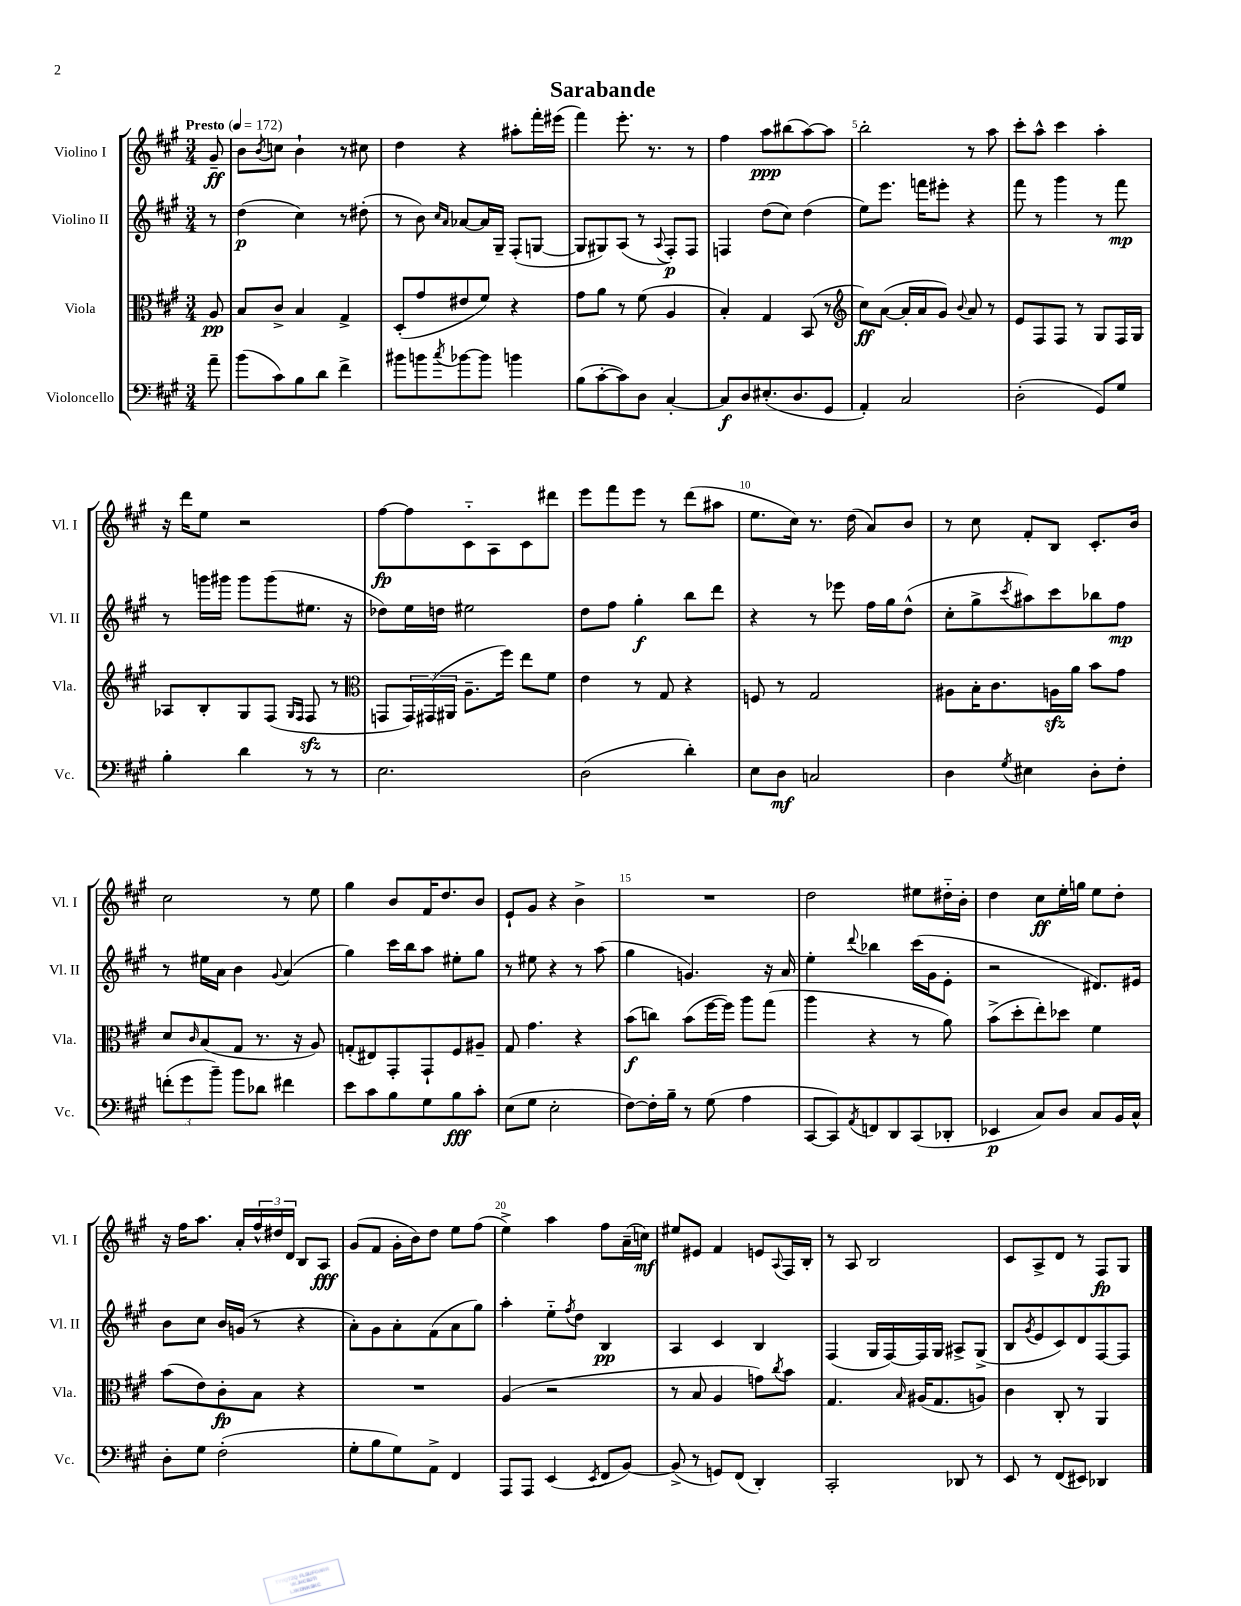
\header { title = "Sarabande" }
<<
\new StaffGroup <<
\new Staff = "s0" \with { instrumentName = "Violino I" shortInstrumentName = "Vl. I" } {
    \clef treble \key a \major \numericTimeSignature \time 3/4 \partial 8 \tempo "Presto" 4 = 172
    gis'8--\ff |
    b'8 \acciaccatura { b'8 } c''8 b'4-! r8 cis''8 |
    d''4 r4 ais''8-. fis'''16-. eis'''16( |
    fis'''4) e'''8.-. r8. r8 |
    fis''4 a''8\ppp bis''8( a''8~) a''8 |
    b''2-. r8 a''8 |
    cis'''8-. a''8-^ cis'''4 a''4-. |
    r16 d'''16 e''8 r2 |
    fis''8~\fp fis''8 cis'8-_ a8 cis'8 dis'''8 |
    e'''8 fis'''8 e'''8 r8 d'''8( ais''8 |
    e''8. cis''16) r8. d''16( a'8) b'8 |
    r8 cis''8 fis'8-. b8 cis'8.-. b'16 |
    cis''2 r8 e''8 |
    gis''4 b'8 fis'16 d''8. b'8 |
    e'8-! gis'8 r4 b'4-> |
    R2. |
    d''2 eis''8 dis''16-_ b'16-. |
    d''4 cis''8\ff e''16-. g''16 e''8 d''8-. |
    r16 fis''16 a''8. a'16-. \tuplet 3/2 { fis''16-^ dis''16 d'16 } b8 a8\fff |
    gis'8( fis'8 gis'16-. b'16) d''8 e''8 fis''8( |
    e''4->) a''4 fis''8 a'16--( c''16\mf) |
    eis''8 eis'8 fis'4 e'8 \appoggiatura { a8 } fis16 b16-. |
    r8 a8 b2 |
    cis'8 a8-> d'8 r8 fis8\fp gis8 \bar "|." |
}
\new Staff = "s1" \with { instrumentName = "Violino II" shortInstrumentName = "Vl. II" } {
    \clef treble \key a \major \numericTimeSignature \time 3/4 \partial 8
    r8 |
    d''4\p( cis''4) r8 dis''8-.( |
    r8 b'8) \grace { cis''16 a'16 } aes'8~ aes'16 gis16-- fis8-.( g8~ |
    g8 gis8) a8( r8 \appoggiatura { a8 } fis8-.\p) fis8 |
    f4 d''8( cis''8) d''4( |
    e''8) e'''8. f'''16 eis'''8-. r4 |
    fis'''8 r8 gis'''4 r8 fis'''8\mp |
    r8 g'''16 gis'''16 gis'''8 gis'''8( eis''8. r16 |
    des''8) e''16 d''16 eis''2 |
    d''8 fis''8 gis''4-.\f b''8 d'''8 |
    r4 r8 ees'''8 fis''16 gis''16 d''8-^( |
    cis''8-. gis''8-> \acciaccatura { cis'''8 } ais''8) cis'''8 bes''8 fis''8\mp |
    r8 eis''16 a'16 b'4 \appoggiatura { gis'8 } a'4( |
    gis''4) cis'''16 b''16 a''8 eis''8-. gis''8 |
    r8 eis''8 r4 r8 a''8( |
    gis''4 g'4.) r16 a'16 |
    e''4-. \appoggiatura { d'''8 } bes''4 cis'''16( gis'16 e'8-. |
    r2 dis'8.) eis'16 |
    b'8 cis''8 b'16 g'16( r8 r4 |
    a'8-.) gis'8 a'8-. fis'8( a'8 gis''8) |
    a''4-. e''8-_ \acciaccatura { fis''8 } d''8 b4\pp |
    a4 cis'4 b4 |
    fis4( gis16 fis16~) fis16 gis16 ais8-> gis8->( |
    b8 \acciaccatura { gis'8 } e'8 cis'8) d'8 fis8~ fis8 \bar "|." |
}
\new Staff = "s2" \with { instrumentName = "Viola" shortInstrumentName = "Vla." } {
    \clef alto \key a \major \numericTimeSignature \time 3/4 \partial 8
    a8\pp |
    b8 cis'8-> b4 gis4-> |
    d8-.( gis'8 eis'8 fis'8) r4 |
    gis'8 a'8 r8 fis'8( a4 |
    b4-.) gis4 b,8( r8 |
    \clef treble cis''8\ff) a'8~( a'16-. a'16 gis'8) \appoggiatura { b'8 } a'8 r8 |
    e'8 fis8 fis8 r8 gis8 fis16 gis16 |
    aes8 b8-. gis8 fis8( \grace { gis16 fis16 } fis8\sfz r8 |
    \clef alto g,8 \tuplet 3/2 { g,16) gis,16( ais,16 } a8.-- fis''16) e''8 fis'8 |
    e'4 r8 gis8 r4 |
    f8 r8 gis2 |
    ais8 b16-. cis'8. a16\sfz a'16 b'8 gis'8 |
    d'8 \grace { cis'16 } b8( gis8 r8. r16 a8) |
    g8-.( eis8) gis,8-. gis,8-! fis8 ais8-- |
    gis8 gis'4. r4 |
    b'8\f( c''8) b'8( fis''16~ fis''16) a''8 gis''8( |
    a''4 r4 r8 a'8) |
    b'8->( d''8-. e''8-.) des''8 fis'4 |
    b'8( e'8) cis'8-.\fp b8 r4 |
    R2. |
    a4( r2 |
    r8 b8 a4 g'8) \acciaccatura { cis''8 } b'8 |
    gis4. \grace { b16 } ais16( gis8. a8) |
    cis'4 cis8-. r8 a,4 \bar "|." |
}
\new Staff = "s3" \with { instrumentName = "Violoncello" shortInstrumentName = "Vc." } {
    \clef bass \key a \major \numericTimeSignature \time 3/4 \partial 8
    a'8-- |
    b'8( cis'8) b8 d'8 fis'4-> |
    bis'8 b'8 \acciaccatura { cis''8 } bes'8~ bes'8 b'4 |
    b8( cis'8~-. cis'8) d8 cis4~-. |
    cis8\f d8 eis8.-.( d8. gis,8 |
    a,4-.) cis2 |
    d2-.( gis,8) gis8 |
    b4-. d'4 r8 r8 |
    e2. |
    d2( d'4-.) |
    e8 d8\mf c2 |
    d4 \acciaccatura { gis8 } eis4 d8-. fis8-. |
    \tuplet 3/2 { f'8-.( gis'8 b'8--) } b'8 des'8 fis'4 |
    e'8 cis'8 b8 gis8 b8\fff cis'8-. |
    e8( gis8 e2-. |
    fis8~) fis16-. b16-- r8 gis8( a4 |
    cis,8~ cis,8) \acciaccatura { a,8 } f,8 d,8 cis,8( des,8-. |
    ees,4\p cis8) d8 cis8 b,16 cis16-^ |
    d8-. gis8 fis2-.( |
    gis8-. b8 gis8) a,8-> fis,4 |
    a,,8 a,,8 e,4( \acciaccatura { e,8 } fis,8 b,8~) |
    b,8->( r8 g,8) fis,8( d,4-.) |
    cis,2-. des,8 r8 |
    e,8 r8 fis,8( eis,8) des,4 \bar "|." |
}
>>
>>
\layout { \context { \Score \override BarNumber.break-visibility = ##(#f #t #t) barNumberVisibility = #(every-nth-bar-number-visible 5) } }
